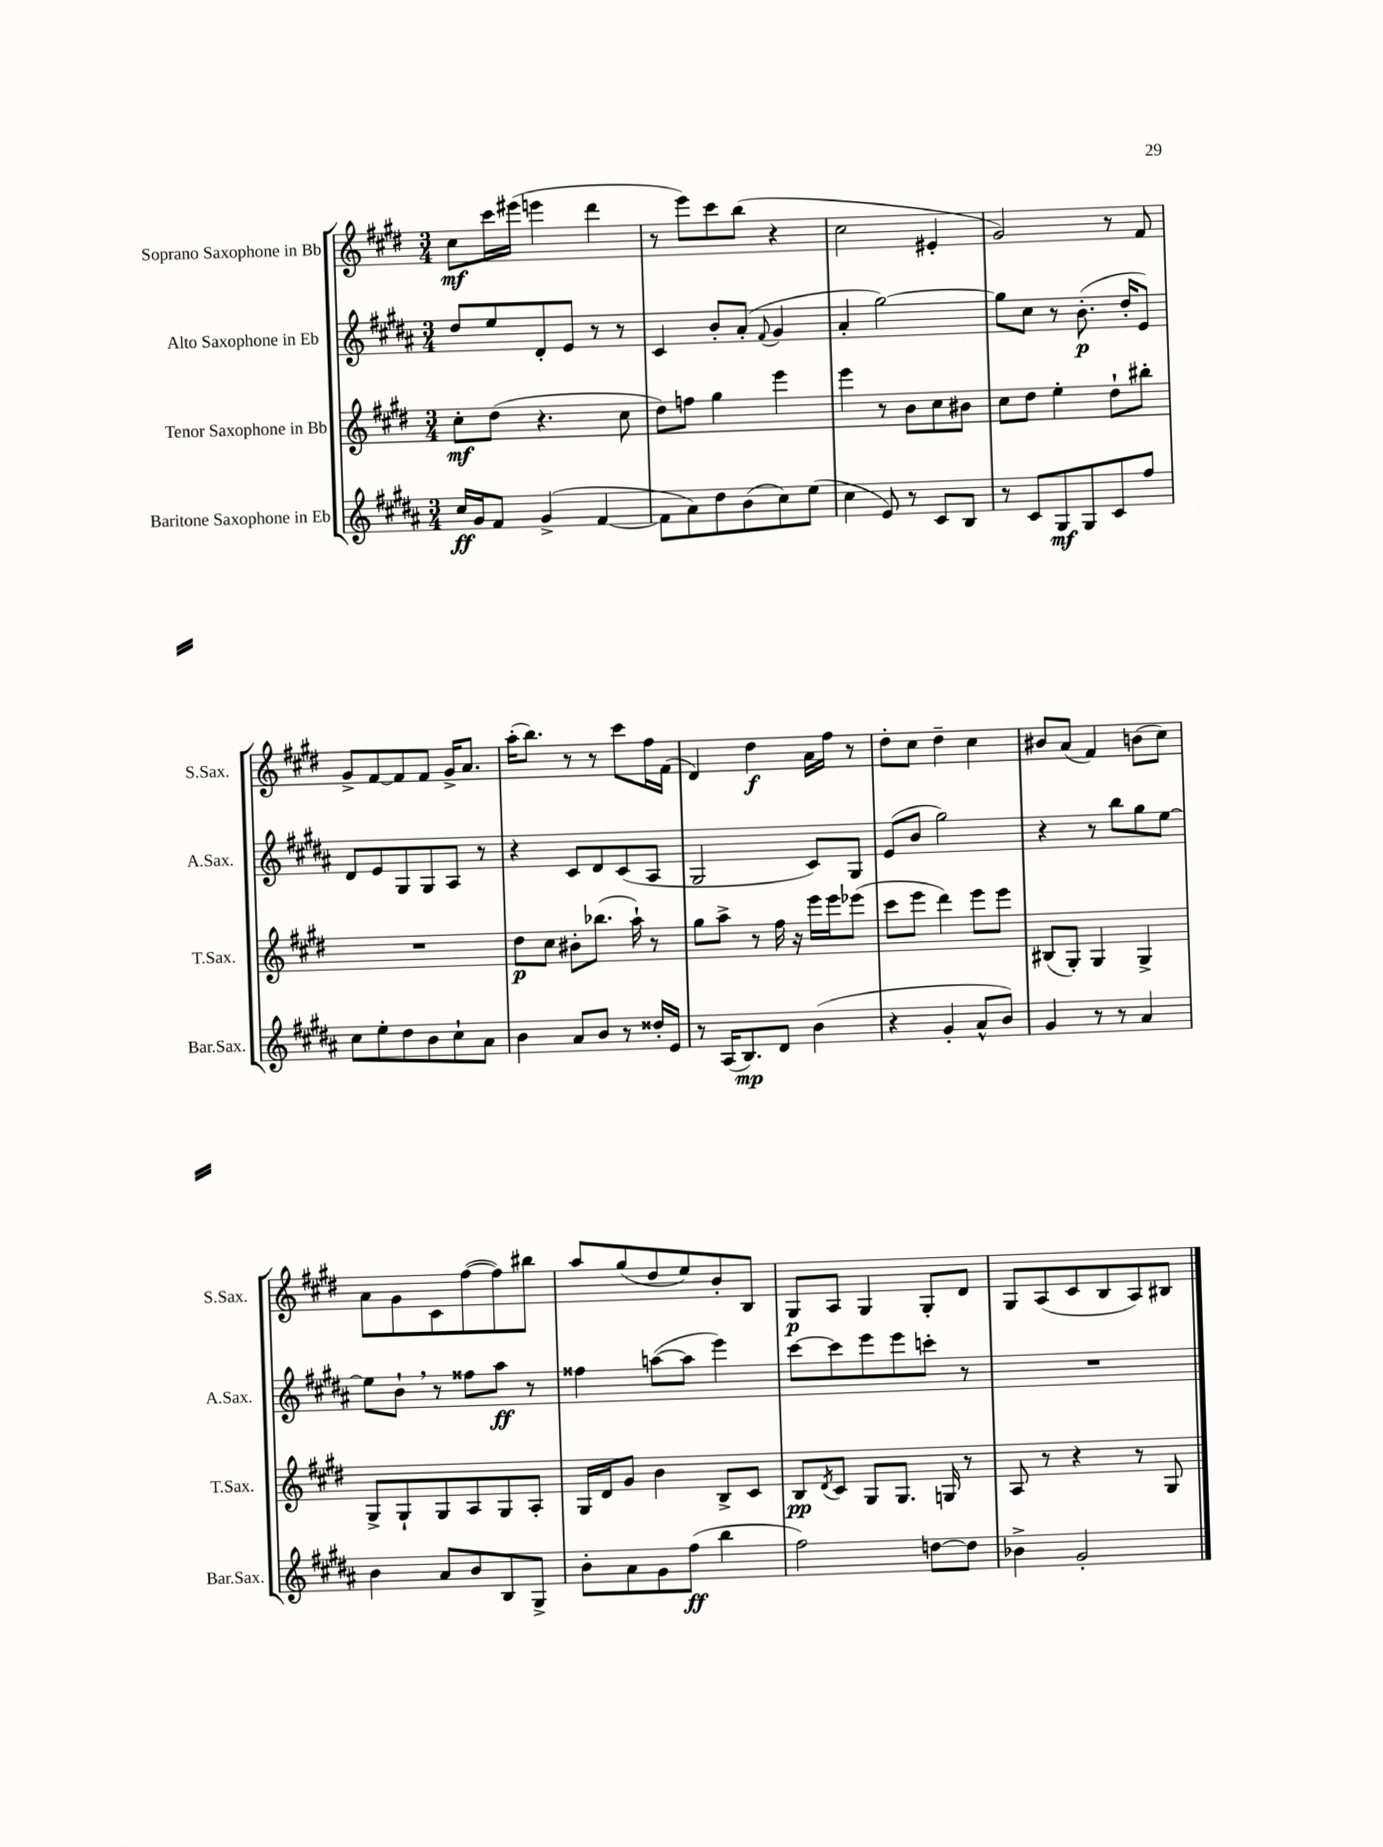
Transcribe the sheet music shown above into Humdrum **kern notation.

**kern	**dynam	**kern	**dynam	**kern	**dynam	**kern	**dynam
*part4	*part4	*part3	*part3	*part2	*part2	*part1	*part1
*staff4	*staff4	*staff3	*staff3	*staff2	*staff2	*staff1	*staff1
*I"Baritone Saxophone in Eb	*	*I"Tenor Saxophone in Bb	*	*I"Alto Saxophone in Eb	*	*I"Soprano Saxophone in Bb	*
*I'Bar.Sax.	*	*I'T.Sax.	*	*I'A.Sax.	*	*I'S.Sax.	*
*clefG2	*	*clefG2	*	*clefG2	*	*clefG2	*
*k[f#c#g#d#a#]	*	*k[f#c#g#d#]	*	*k[f#c#g#d#a#]	*	*k[f#c#g#d#]	*
*M3/4	*	*M3/4	*	*M3/4	*	*M3/4	*
=1	=1	=1	=1	=1	=1	=1	=1
16cc#/LL	ff	8cc#'\L	mf	8dd#/L	.	8cc#\L	mf
16g#/J	.	.	.	.	.	.	.
8f#/J	.	(8dd#\J	.	8ee/	.	16ccc#\L	.
.	.	.	.	.	.	(16eee#X\JJ	.
(4g#^/	.	4.r	.	8d#'/	.	4eeen\	.
.	.	.	.	8e/J	.	.	.
[4f#/	.	.	.	8r	.	4ddd#\	.
.	.	8cc#\	.	8r	.	.	.
=2	=2	=2	=2	=2	=2	=2	=2
8f#\L]	.	8dd#\L)	.	4c#/	.	8r	.
8a#\)	.	8ffn\J	.	.	.	8eee\L)	.
8dd#\	.	4gg#\	.	8b'/L	.	8ccc#\	.
(8b\	.	.	.	(8a#'/J	.	(8bb\J	.
.	.	.	.	8qqf#/	.	.	.
8cc#\)	.	4eee\	.	4g#/	.	4r	.
(8ee\J	.	.	.	.	.	.	.
=3	=3	=3	=3	=3	=3	=3	=3
4cc#\	.	4eee\	.	4a#'/	.	2cc#\	.
8e/)	.	8r	.	[2gg#\)	.	.	.
8r	.	8b\L	.	.	.	.	.
8c#/L	.	8cc#\	.	.	.	4e#X'/	.
8B/J	.	8b#X\J	.	.	.	.	.
=4	=4	=4	=4	=4	=4	=4	=4
8r	.	8cc#\L	.	8gg#\L]	.	2g#/)	.
8c#/L	.	8dd#\J	.	8cc#\J	.	.	.
8G#/	mf	4ee'\	.	8r	.	.	.
8G#/	.	.	.	(8.b'\	p	.	.
8c#/	.	8dd#`\L	.	.	.	8r	.
.	.	.	.	16dd#'/KL	.	.	.
8ff#/J	.	8bb#X'\J	.	8e/J)	.	8f#/	.
!!LO:LB:g=z
=5	=5	=5	=5	=5	=5	=5	=5
8cc#\L	.	2.r	.	8d#/L	.	8g#^/L	.
8ee'\	.	.	.	8e/	.	[8f#/	.
8dd#\	.	.	.	8G#/	.	8f#/]	.
8b\	.	.	.	8G#/	.	8f#/J	.
8cc#`\	.	.	.	8A#/J	.	16g#^/KL	.
.	.	.	.	.	.	8.a/J	.
8a#\J	.	.	.	8r	.	.	.
=6	=6	=6	=6	=6	=6	=6	=6
4b\	.	8dd#\L	p	4r	.	(16aa'\KL	.
.	.	.	.	.	.	8.bb\J)	.
.	.	8cc#\J	.	.	.	.	.
8a#/L	.	8b#X'\L	.	8c#/L	.	8r	.
8b/J	.	(8.bb-X\J	.	8d#/	.	8r	.
8r	.	.	.	(8c#/	.	8ccc#\L	.
.	.	16aa`\)	.	.	.	.	.
16dd##X'/LL	.	8r	.	8A#/J	.	16ff#\L	.
16e/JJ	.	.	.	.	.	(16f#\JJ	.
=7	=7	=7	=7	=7	=7	=7	=7
8r	.	8gg#\L	.	2G#/	.	4d#/)	.
(16A#/KL	.	8aa^\J	.	.	.	.	.
8.B/)	mp	.	.	.	.	.	.
.	.	8r	.	.	.	4dd#\	f
8d#/J	.	16ff#\	.	.	.	.	.
.	.	16r	.	.	.	.	.
(4b\	.	16eee\LL	.	8c#/L)	.	16a\LL	.
.	.	16eee\J	.	.	.	16ff#\JJ	.
.	.	(8eee-X\J	.	8G#/J	.	8r	.
=8	=8	=8	=8	=8	=8	=8	=8
4r	.	8ccc#\L	.	(8e/L	.	8dd#'\L	.
.	.	8eee\J	.	8b/J	.	8cc#\J	.
4g#'/	.	4ddd#\)	.	2gg#\)	.	4dd#~\	.
8a#^^/L	.	8eee\L	.	.	.	4cc#\	.
8b/J)	.	8eee\J	.	.	.	.	.
=9	=9	=9	=9	=9	=9	=9	=9
4g#/	.	(8B#X/L	.	4r	.	8b#X/L	.
.	.	8G#'/J)	.	.	.	(8a/J	.
8r	.	4G#/	.	8r	.	4f#/)	.
8r	.	.	.	8bb\L	.	.	.
4a#/	.	4G#^/	.	8gg#\	.	(8bn\L	.
.	.	.	.	[8ee\J	.	8cc#\J)	.
!!LO:LB:g=z
=10	=10	=10	=10	=10	=10	=10	=10
4b\	.	8G#^/L	.	8ee\L]	.	8a\L	.
.	.	8G#`/	.	8b`,\J	.	8g#\	.
8a#/L	.	8G#/	.	8r	.	8c#\	.
8b/	.	8A/	.	8ff##X\L	.	([8ff#\	.
8B/	.	8G#/	.	8aa#\J	ff	8ff#\])	.
8G#^/J	.	8A'/J	.	8r	.	8bb#X\J	.
=11	=11	=11	=11	=11	=11	=11	=11
8b'\L	.	16G#/LL	.	4ff##X\	.	8aa/L	.
.	.	16d#/J	.	.	.	.	.
8a#\	.	8g#/J	.	.	.	(8gg#/	.
8g#\	.	4b\	.	([8aan\L	.	8dd#/	.
(8ff#\J	ff	.	.	8aa\J]	.	8ee/)	.
4bb\	.	8B^/L	.	4eee\)	.	8b'/	.
.	.	8c#/J	.	.	.	8B/J	.
=12	=12	=12	=12	=12	=12	=12	=12
2ff#\)	.	8B/L	pp	[8ccc#\L	.	8G#/L	p
.	.	8qd#/	.	.	.	.	.
.	.	8c#/J	.	8ccc#\]	.	8A/J	.
.	.	8G#/L	.	8eee\	.	4G#/	.
.	.	8.G#/J	.	8eee\	.	.	.
[8ddn\L	.	.	.	8cccn'\J	.	8G#'/L	.
.	.	16Gn/	.	.	.	.	.
8dd\J]	.	8r	.	8r	.	8d#/J	.
=13	=13	=13	=13	=13	=13	=13	=13
4b-X^\	.	8A/	.	2.r	.	8G#/L	.
.	.	8r	.	.	.	(8A/	.
2g#'/	.	4r	.	.	.	8c#/	.
.	.	.	.	.	.	8B/	.
.	.	8r	.	.	.	8A/)	.
.	.	8G#/	.	.	.	8B#X/J	.
==	==	==	==	==	==	==	==
*-	*-	*-	*-	*-	*-	*-	*-
